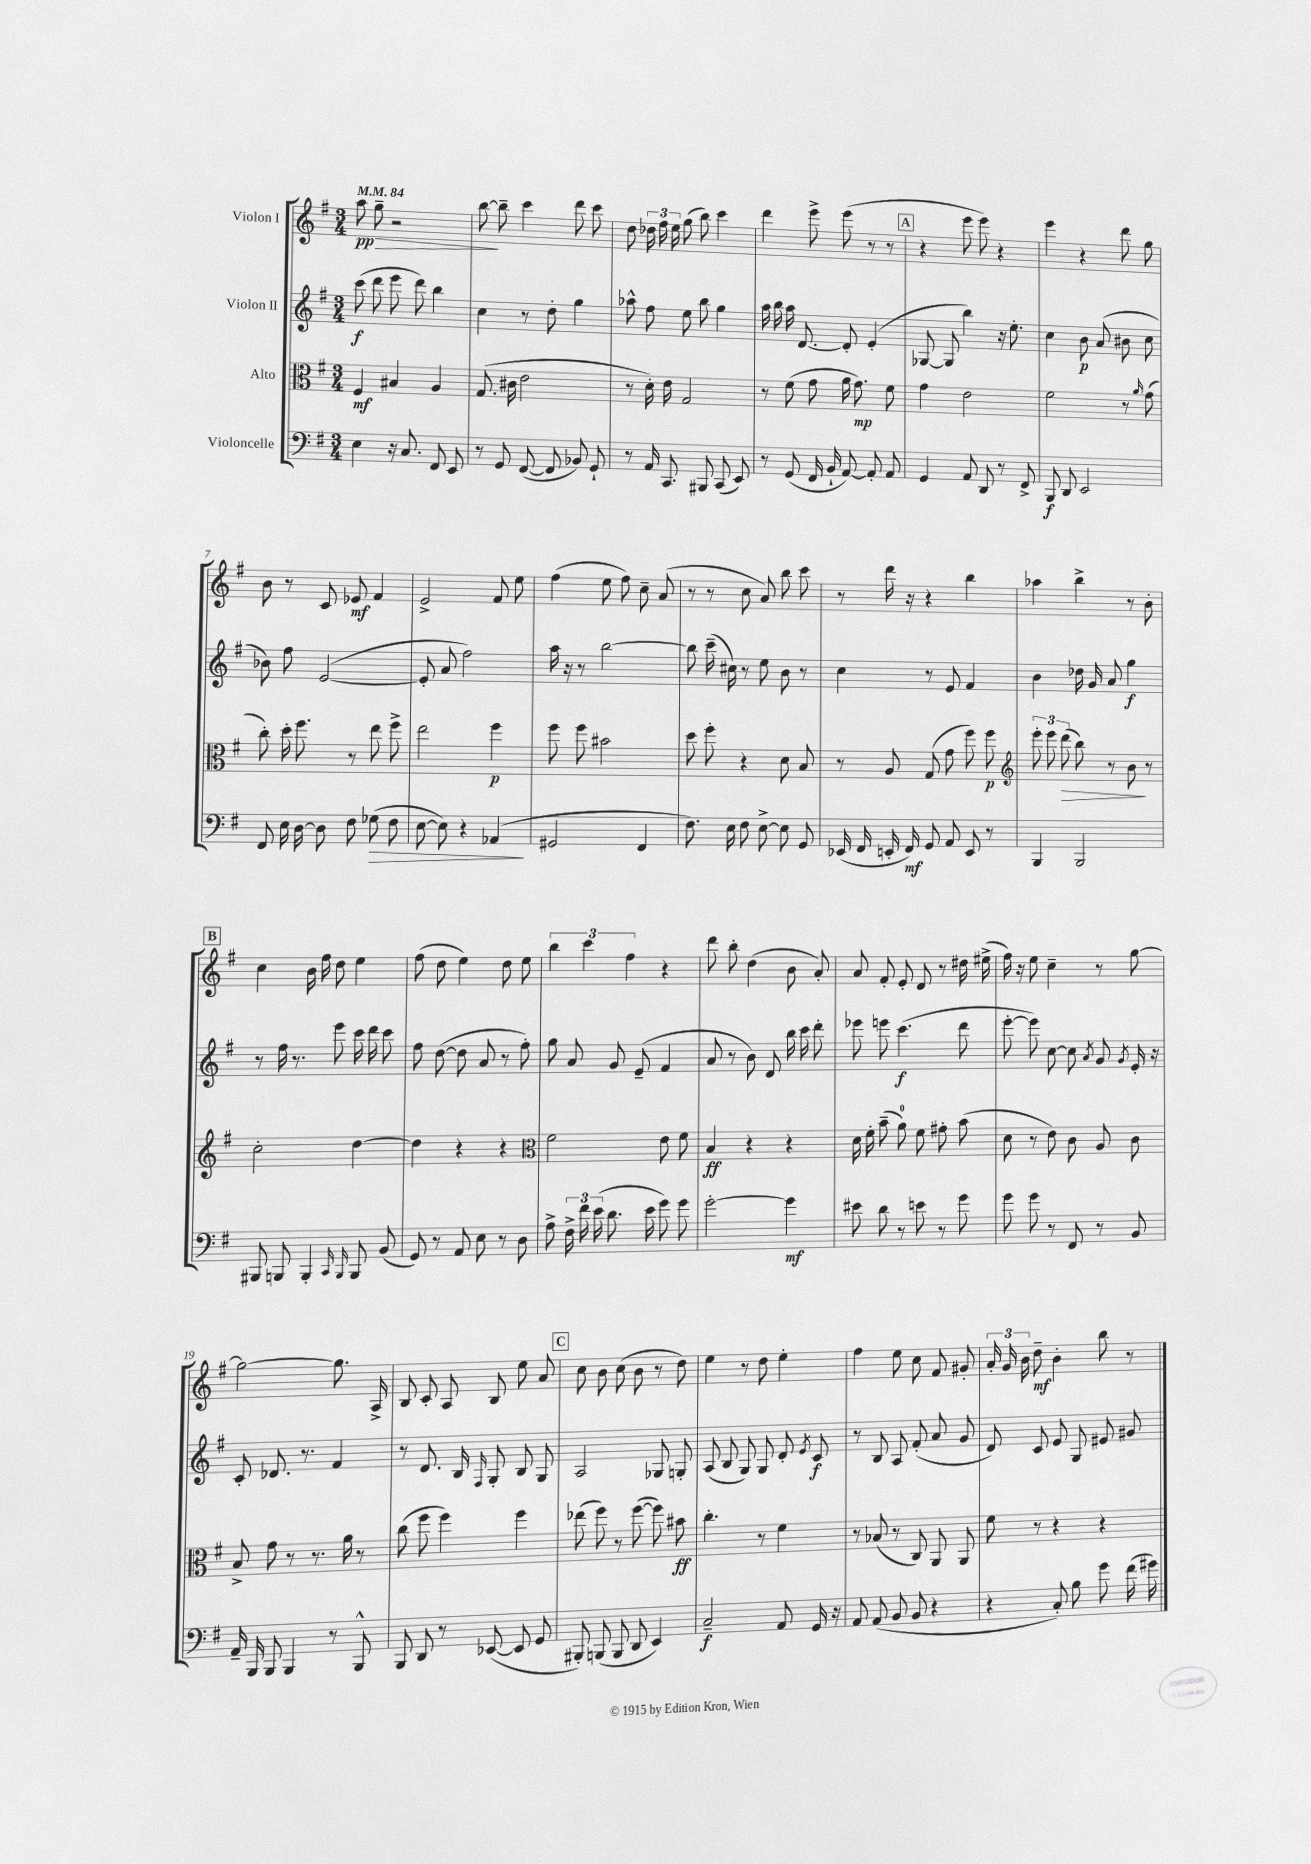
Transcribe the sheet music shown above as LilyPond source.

<<
\new StaffGroup <<
\new Staff = "s0" \with { instrumentName = "Violon I" } {
    \clef treble \key g \major \numericTimeSignature \time 3/4 \tempo 4 = 84
    \autoBeamOff a''8\pp\> g''8-- r2 |
    b''8~\! b''8-- c'''4 d'''8 c'''8 |
    d''8 \tuplet 3/2 { des''16 fis''16 e''16 } g''8( b''8) c'''4 |
    d'''4 e'''8-> e'''8( r8 r8 |
    \mark \markup { \box "A" } r4 e'''8 e'''8) r4 |
    e'''4 r4 d'''8 g''8 |
    b'8 r8 c'8 ees'8\mf fis'4 |
    e'2-> fis'8 e''8 |
    fis''4( e''8 fis''8) c''8-- a'8( |
    r8 r8 c''8 a'8) b''8 c'''8 |
    r8 d'''16 r16 r4 b''4 |
    aes''4 b''4-> r8 b'8-. |
    \mark \markup { \box "B" } c''4 b'16 fis''16 d''8 e''4 |
    fis''8( d''8 e''4) d''8 e''8 |
    \tuplet 3/2 { b''4 c'''4 fis''4 } r4 |
    d'''8 b''8-. d''4( b'8 a'8-.) |
    a'8 fis'8-. e'8-. d'8 r8 dis''16 eis''16->( |
    fis''16) r16 e''8 c''4-- r8 g''8~ |
    g''2~ g''8. a16-> |
    b8 c'8-. a8 b8 e''8 a'8 |
    \mark \markup { \box "C" } c''8 b'8 c''8( b'8 r8 d''8) |
    e''4 r8 d''8 e''4-. |
    fis''4 e''8 c''8 fis'8 gis'8-. |
    \tuplet 3/2 { a'16-. g'16 b'16 } d''8--\mf b'4-. b''8 r8 \bar "|." |
}
\new Staff = "s1" \with { instrumentName = "Violon II" } {
    \clef treble \key g \major \numericTimeSignature \time 3/4
    \autoBeamOff c'''8\f( d'''8 e'''8 d'''8) b''4 |
    c''4 r8 d''8-. g''4 |
    aes''8-^ fis''8 e''8 b''8 g''4 |
    a''16 b''16 a''16 d'8.~ d'8-. e'4-.( |
    \mark \markup { \box "A" } ges8~ ges8 b''4) r16 e''8.-. |
    c''4 b'8\p a'8( bis'8 c''8 |
    bes'8) fis''8 e'2~( |
    e'8-. a'8 fis''2) |
    a''16 r16 r8 b''2~ |
    b''8 c'''16--( cis''16) r8 e''8 b'8 r8 |
    c''4 r8 e'8 fis'4 |
    b'4 des''16 g'16 a'8 g''4\f |
    \mark \markup { \box "B" } r8 fis''16 r8. e'''8 c'''16 d'''16 c'''8 |
    fis''8 d''8~( d''8 a'8 r8 fis''8-.) |
    g''8 a'8 g'8 e'8--( fis'4 |
    a'8 r8 b'8) d'8 b''16 c'''16 d'''8-. |
    ees'''8 e'''8 c'''4.\f( d'''8 |
    e'''8~-. e'''8) c''8~ c''8 \acciaccatura { a'8 } g'8 \acciaccatura { g'8 } e'16-. r16 |
    c'8-. des'8. r8. fis'4 |
    r8 d'8. b16 \grace { fis16 } g8-. b8 g8 |
    \mark \markup { \box "C" } a2 ges8 g8-. |
    a8( b8 g8) g8 d'8-. \acciaccatura { e'8 } c'8\f |
    r8 b8 a8 fis'8-.( a'8 g'8 |
    d'8) c'8 e'8 g8 eis'8 gis'8 \bar "|." |
}
\new Staff = "s2" \with { instrumentName = "Alto" } {
    \clef alto \key g \major \numericTimeSignature \time 3/4
    \autoBeamOff fis4\mf bis4 a4 |
    g8.( cis'16 e'2 |
    r8 d'16-.) e'16 g2 |
    r8 fis'8( g'8 a'16 g'8.\mp) fis'8 |
    \mark \markup { \box "A" } g'4 e'2 |
    fis'2 r8 \grace { a'16 } g'8( |
    c''8-.) d''16-. fis''8. r8 e''8 fis''8-> |
    e''2 fis''4\p |
    fis''8 fis''8 bis'2 |
    d''8 fis''8-. r4 d'8 b8 |
    r8 a8 g8( g'8 fis''8) fis''8\p |
    \clef treble \tuplet 3/2 { e'''8-. e'''8 d'''8\>( } b''8) r8 b'8\! r8 |
    \mark \markup { \box "B" } c''2-. d''4~ |
    d''4 r4 r4 |
    \clef alto fis'2 e'8 fis'8 |
    b4\ff r4 r4 |
    d'16 fis'16-. b'8--( a'8-0) fis'8 gis'8-. b'8( |
    d'8 r8 e'8) c'8 a8 c'8 |
    b8-> g'8 r8 r8. a'16 r8 |
    c''8( fis''8 fis''4) fis''4 |
    \mark \markup { \box "C" } ees''8( fis''8) r8 fis''8~( fis''8) bis'8\ff |
    c''4.-. r8 fis'4 |
    r8 bes8( r8 c8) a,8 a,8 |
    fis'8 r8 r4 r4 \bar "|." |
}
\new Staff = "s3" \with { instrumentName = "Violoncelle" } {
    \clef bass \key g \major \numericTimeSignature \time 3/4
    \autoBeamOff e4 r16 c8. fis,8 e,8 |
    r8 g,8 fis,8~( fis,8 bes,8) g,8-! |
    r8 a,16 c,8. bis,,8 c,8( e,8) |
    r8 g,8( fis,16 b,16-! a,8~) a,8-. a,8 |
    \mark \markup { \box "A" } g,4 a,8 d,8 r8 fis,8-> |
    b,,8\f d,8 e,2 |
    fis,8 e16 d16~ d8 fis8 ges8\>( fis8 |
    e8~ e8) r4 aes,4\!( |
    gis,2 fis,4 |
    fis8.) e16 fis8 e8~-> e8 g,8 |
    ees,16( fis,16 e,16-. fis,16\mf) g,8 a,8 e,8 r8 |
    b,,4 b,,2 |
    \mark \markup { \box "B" } bis,,8 b,,8 b,,4-. \grace { c,16 b,,16 } b,,8 b,8( |
    g,8) r8 a,8 e8 r8 d8 |
    a8-> \tuplet 3/2 { fis16-> fis'16 e'16( } d'8. e'16 g'8) g'8 |
    g'2~-. g'4\mf |
    eis'8 d'8 r8 e'8 r8 g'8 |
    g'8 g'8 r8 fis,8 r8 b,8 |
    a,16-- b,,16 b,,8 b,,4 r8 b,,8-^ |
    b,,8 d,8 r8 ees,8~( ees,8 g,8 |
    \mark \markup { \box "C" } bis,,8-.) b,,8( b,,8 d,8 e,4) |
    c2--\f a,8 g,16 r16 |
    a,8 a,8( b,8 b,8 r4 |
    r4 c8-.) b8 g'8 fis'16( gis'16) \bar "|." |
}
>>
>>
